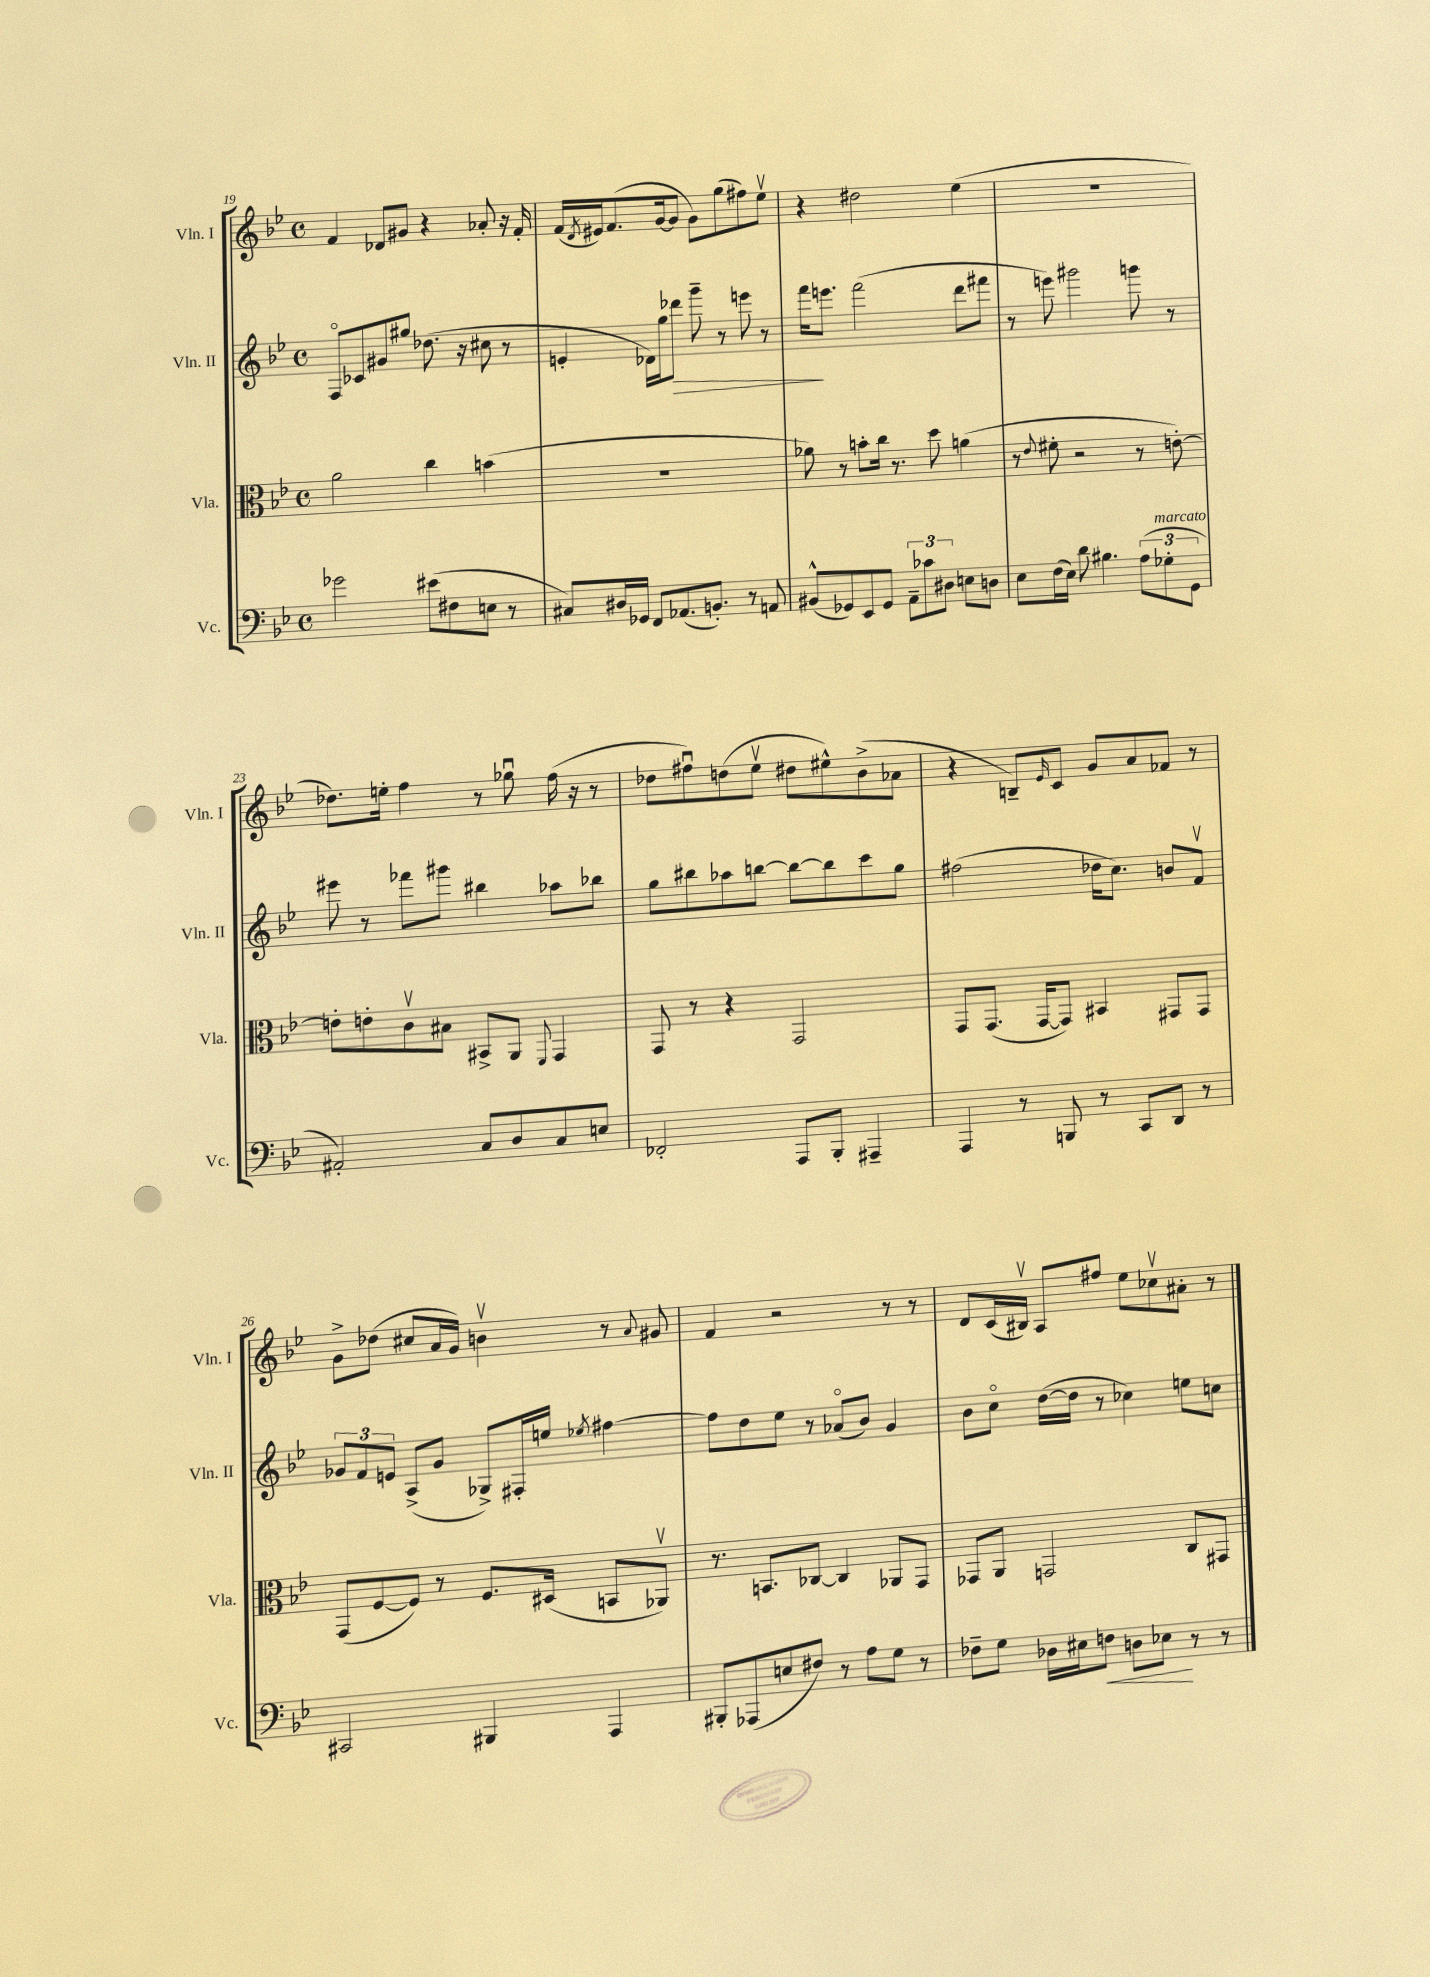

**kern	**kern	**kern	**kern
*staff4	*staff3	*staff2	*staff1
*clefF4	*clefC3	*clefG2	*clefG2
*k[b-e-]	*k[b-e-]	*k[b-e-]	*k[b-e-]
*M4/4	*M4/4	*M4/4	*M4/4
*met(c)	*met(c)	*met(c)	*met(c)
2g-	2a	8Fo	4f
.	.	8c-	.
.	.	8g#	8d-
.	.	8gg#	8g#
(8e#	4cc	(8.dd-	4r
8F#	.	.	.
.	.	16r	.
8E	(4b	8cc#	8a-'
8r	.	8r	16r
.	.	.	16f'
=	=	=	=
8C#)	1r	4e'	(16f
.	.	.	8qd
.	.	.	16e#)
16D#	.	.	(8.f
16GG-	.	.	.
8FF	.	16d-)	.
.	.	16gg	[16g
(8.AA-	.	8ddd-	8g]
.	.	8ggg~	8g)
8.BB')	.	.	.
.	.	8r	(8gg
8r	.	8eee	8ff#)
8AA	.	8r	8ee-v
=	=	=	=
(8BB#^^	8a-)	16fff	4r
.	.	8.eee	.
8GG-)	8r	.	.
8EE-	8b'	(2fff	2dd#
8GG-	16cc	.	.
.	8.r	.	.
12AA~	.	.	.
12c-	.	.	.
.	8dd	.	.
12D#	.	.	.
8E	(4a	8ddd	(4ee-
8D	.	8fff#	.
=	=	=	=
8E-	8r	8r	1r
.	8qqe-	.	.
(16F	8f#'	8eee)	.
16E-)	.	.	.
8d	2r	2ggg#	.
4.B#	.	.	.
(12A	8r	8ggg	.
12G-'	.	.	.
.	[8e')	8r	.
12GG	.	.	.
=	=	=	=
2AA#')	8e']	8eee#	8.dd-)
.	8e'	8r	.
.	.	.	16ee'
.	8cv	8fff-	4ff
.	8B#	8ggg#	.
8C	8BB#^	4bb#	8r
8D	8AA	.	8gg-u
.	8qqFF	.	.
8C	4GG	8aa-	(16ff
.	.	.	16r
8E	.	8bb-	8r
=	=	=	=
2FF-'	8GG	8gg	8dd-
.	8r	8bb#	8ff#u)
.	4r	8aa-	(8dd
.	.	[8bb	8ee-v
8AAA	2GG	8bb_	8dd#
8BBB-'	.	8bb]	8ee#^^)
4AAA#~	.	8ccc	(8b-^
.	.	8gg	8a-
=	=	=	=
4AAA	8GG	(2ff#	4r
.	(8.GG	.	.
8r	.	.	8B~)
.	[16GG	.	.
.	.	.	16qqe-
8BBB	8GG])	.	8c
8r	4BB#	16dd-	8g
.	.	8.cc)	.
8CC	.	.	8a
8DD	8GG#	8b	8f-
8r	8GG#	8fv	8r
=	=	=	=
2CC#	(8GG	12g-	8g^
.	.	12f	.
.	[8F	.	(8dd-
.	.	12e	.
.	8F])	(8A^	8cc#
.	8r	8g-	16a
.	.	.	16g)
4BBB#	8.F	8G-^)	4bv
.	.	16F#'	.
.	(16D#	16ee	.
.	.	8qee-	.
4AAA	8BB	[4ff#	8r
.	.	.	8qqa
.	8AA-v)	.	8g#
=	=	=	=
8BBB#'	8.r	8ff#]	4f
(8AAA-	.	8dd	.
.	8.BB	.	.
8E	.	8ee-	2r
8F#)	[8C-	8r	.
8r	4C-]	(8a-o	.
8A	.	8b-)	.
8G	8AA-	4g	8r
8r	8GG	.	8r
=	=	=	=
8F-~	8GG-	8b-	8d
8G	8AA	8cco	(16c
.	.	.	16B#v)
16D-	2GG	([16dd	8A
16E#	.	16dd]	.
8F	.	8r	8ff#
8D	.	4cc-)	8ee-
8E-	.	.	8cc-v
8r	8C	8ee	8a#'
8r	8GG#	8cc	8r
==	==	==	==
*-	*-	*-	*-
